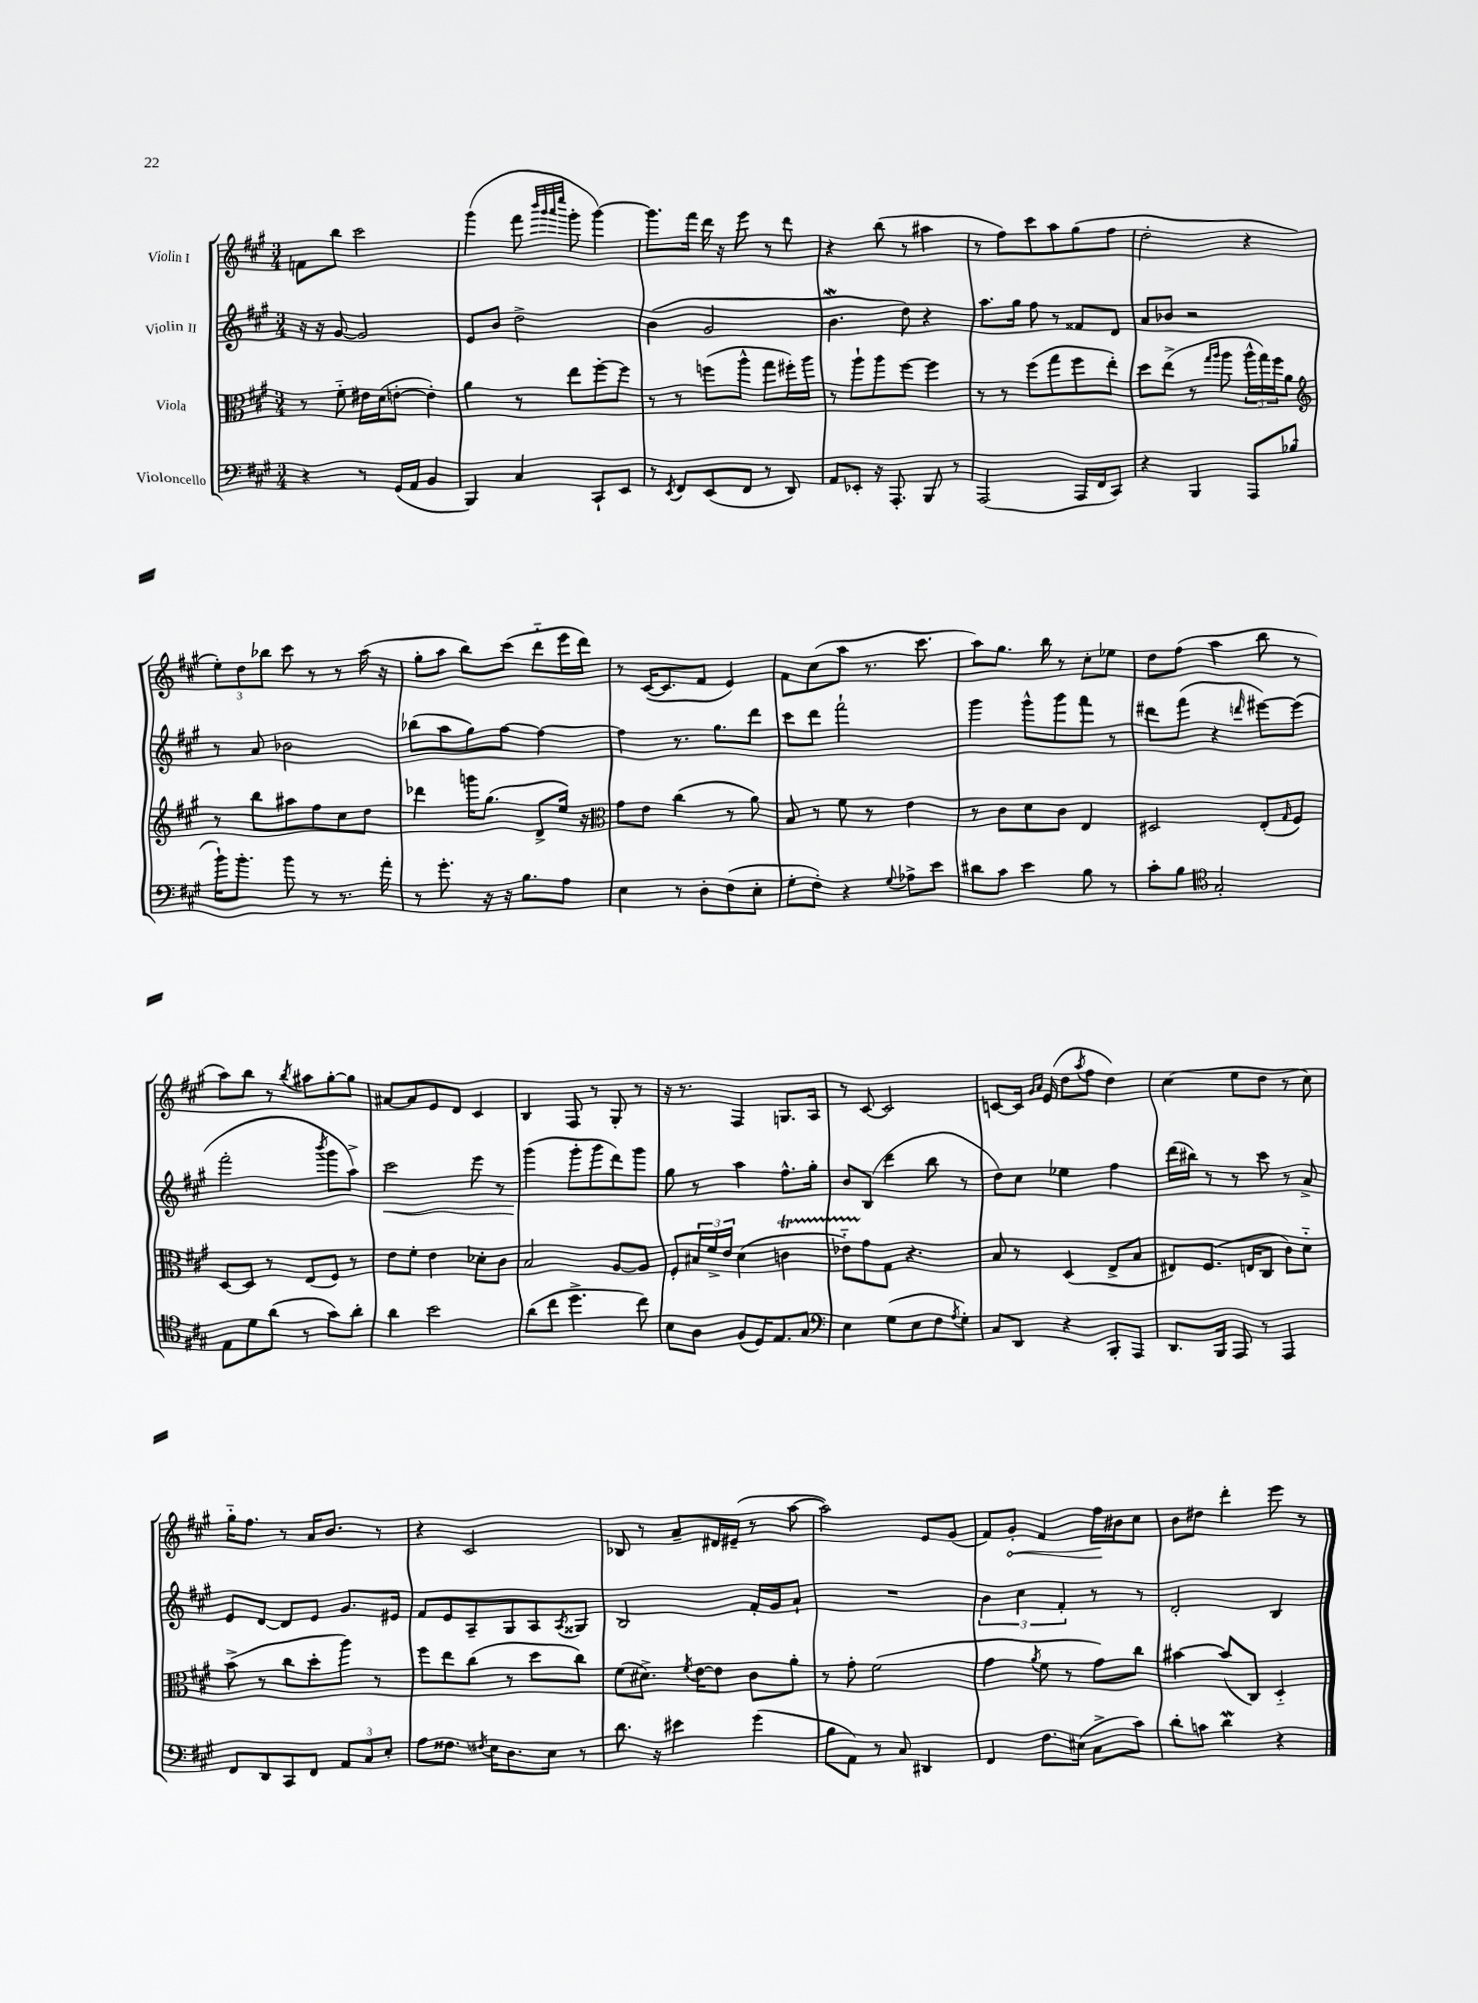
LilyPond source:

<<
\new StaffGroup <<
\new Staff = "s0" \with { instrumentName = "Violin I" } {
    \clef treble \key a \major \numericTimeSignature \time 3/4
    f'8 b''8 cis'''2 |
    gis'''4( fis'''8 \grace { b'''32 gis'''32 a'''32 e''''32 } gis'''8-. gis'''4~) |
    gis'''8. fis'''16 d'''16 r16 e'''8 r8 d'''8 |
    r4 b''8( r8 ais''4 |
    r8 fis''8) cis'''8 a''8 gis''8( fis''8 |
    d''2-. r4 |
    \tuplet 3/2 { e''8-.) d''8 bes''8 } cis'''8 r8 r8 a''16( r16 |
    gis''8-. a''8 b''8) cis'''8( d'''8-_ e'''16 d'''16) |
    r8 cis'16~( cis'8. fis'8 e'4) |
    fis'8 cis''8( a''8 r8. cis'''8. |
    a''8) gis''8. b''16 r8 cis''8-. ees''8 |
    d''8 fis''8( a''4 b''8 r8 |
    a''8) b''8 r8 \acciaccatura { b''8 } ais''8 gis''8~-. gis''8 |
    ais'8~ ais'8 e'8 d'8 cis'4 |
    b4 fis8 r8 gis8-. r8 |
    r16 r8. fis4 g8. a16 |
    r8 cis'8~ cis'2 |
    c'8~ c'16 \grace { gis'16 a'16 } e'16( d''8 \acciaccatura { a''8 } fis''8 d''4) |
    cis''4( e''8 d''8 r8 cis''8) |
    gis''16-_ fis''8. r8 a'16 b'8. r8 |
    r4 cis'2 |
    bes8 r8 a'8-- dis'16 eis'16--( r8 a''8~ |
    a''2) e'8 gis'8( |
    fis'8) \once \override Hairpin.circled-tip = ##t gis'8-.\< fis'4 fis''16\! bis'16 cis''8 |
    b'8 dis''8 d'''4-. e'''8 r8 \bar "|." |
}
\new Staff = "s1" \with { instrumentName = "Violin II" } {
    \clef treble \key a \major \numericTimeSignature \time 3/4
    r16 r16 gis'8~ gis'2 |
    e'8 b'8 d''2-> |
    b'4( gis'2 |
    b'4.\mordent d''8) r4 |
    a''8. gis''16 fis''8 r8 fisis'8 d'8 |
    a'8 bes'8 r2 |
    r8 a'8 bes'2 |
    bes''8( a''8 gis''8) fis''8~ fis''4~ |
    fis''4 r8. gis''8. d'''8 |
    cis'''8 d'''8 fis'''2-! |
    gis'''4 gis'''8-^ gis'''8 fis'''8 r8 |
    dis'''8 fis'''8( r4 \grace { d'''16 } eis'''8~) eis'''8( |
    fis'''2-. \acciaccatura { b'''8 } gis'''8 a''8->) |
    cis'''2\< e'''8 r8 |
    gis'''4\!( gis'''8-. gis'''8 d'''8) gis'''8 |
    gis''8 r8 a''4 fis''8.-^ gis''16-. |
    b'8 b8( d'''4 b''8 r8 |
    d''8) cis''8 ees''4 fis''4 |
    d'''16( bis''16) r8 r8 cis'''8 r8 a'8-> |
    e'8 d'8~ d'8 e'8 gis'8. eis'16 |
    fis'8 e'8 a8-- gis8 a8 \acciaccatura { a8 } gisis8 |
    b2 fis'16-. gis'16 a'8-! |
    R2. |
    \tuplet 3/2 { b'4 cis''4 fis'4-. } r8 r8 |
    d'2-. b4 \bar "|." |
}
\new Staff = "s2" \with { instrumentName = "Viola" } {
    \clef alto \key a \major \numericTimeSignature \time 3/4
    r8 fis'8-_ eis'16 d'16( e'8~-. e'4-.) |
    a'4 r8 e''8 fis''8~-. fis''8 |
    r8 r8 f''8( a''8-^ gis''8 fis''16-.) a''16 |
    r8 a''8-! a''8 fis''8~ fis''4 |
    r8 r8 fis''8( gis''8 fis''8 e''8-.) |
    d''8 e''8->( r8 \grace { gis''16 a''16 } a''8 \tuplet 3/2 { a''16-^ gis''16) fis''16 } a'8 |
    \clef treble r8 b''8 ais''8 fis''8 cis''8 d''8 |
    des'''4 g'''16 gis''8.( d'8-> e''16) r16 |
    \clef alto gis'8 e'8 cis''4( r8 a'8) |
    b8 r8 fis'8 r8 e'4 |
    r8 cis'8 d'8 cis'8 e4 |
    dis2 e8-.( \grace { gis16 } fis8) |
    d8~ d8 r8 e8( fis8) r8 |
    e'8 fis'8-. e'4 des'8-. cis'8 |
    b2 a8~ a8 |
    fis8-. \tuplet 3/2 { bis16 fis'16-> e'16 } d'4( c'4\startTrillSpan |
    ees'8-_) gis'8\stopTrillSpan gis8 r4. |
    b8 r8 d4( e8-> b8 |
    eis8) fis8.( e16 cis8 cis'8) d'8-_ |
    b'8->( r8 cis''8 d''8-. a''8) r8 |
    fis''8 e''8 cis''8( r8 d''8 cis''8) |
    fis'8( dis'8.->) \acciaccatura { fis'8 } e'16~ e'8 cis'8 a'8-. |
    r8 gis'8-. fis'2( |
    gis'4 \acciaccatura { a'8 } fis'8 r8 gis'8) cis''8 |
    bis'4~ bis'8( cis8) d4-_ \bar "|." |
}
\new Staff = "s3" \with { instrumentName = "Violoncello" } {
    \clef bass \key a \major \numericTimeSignature \time 3/4
    r4 r8 gis,16( a,16 b,4 |
    b,,4) cis4 cis,8-! e,8 |
    r8 \acciaccatura { e,8 } fis,8 e,8( fis,8 r8 d,8) |
    a,8 ees,8-. r16 a,,8.-. b,,8 r8 |
    a,,2( a,,16 fis,16 cis,8) |
    r4 b,,4 a,,8 bes8( |
    b'16-!) b'8.-. b'8 r8 r8. a'16-. |
    r8 gis'8.-. r16 r16 b8. a8 |
    e4 r8 d8-. fis8( e8-. |
    gis8-. fis8-.) r4 \appoggiatura { gis8 } aes8-> e'8 |
    dis'8 cis'8 e'4 b8 r8 |
    cis'8-. b8 \clef tenor gis2-. |
    e8 d'8 a'8( r8 gis'8) a'8-. |
    a'4 b'2 |
    a'8( cis''8 d''4.-> cis''8) |
    b8 a8 fis8( d16) e8. gis8 |
    \clef bass e4 gis8( e8 fis8 \acciaccatura { a8 } gis8-.) |
    cis8 d,8 r4 b,,8-. a,,8 |
    d,8. b,,16 a,,8 r8 a,,4 |
    fis,8 d,8 cis,8 fis,8 \tuplet 3/2 { a,8 cis8 e8-. } |
    a8 fisis8. \acciaccatura { fis8 } e16 d8. e16 r8 |
    d'8. r16 eis'4 gis'4( |
    b8 a,8) r8 cis8 dis,4 |
    fis,4 fis8. eis16( cis8-> cis'8) |
    d'8-. c'8 d'4\mordent r4 \bar "|." |
}
>>
>>
\layout { \context { \Score \remove "Bar_number_engraver" } }
